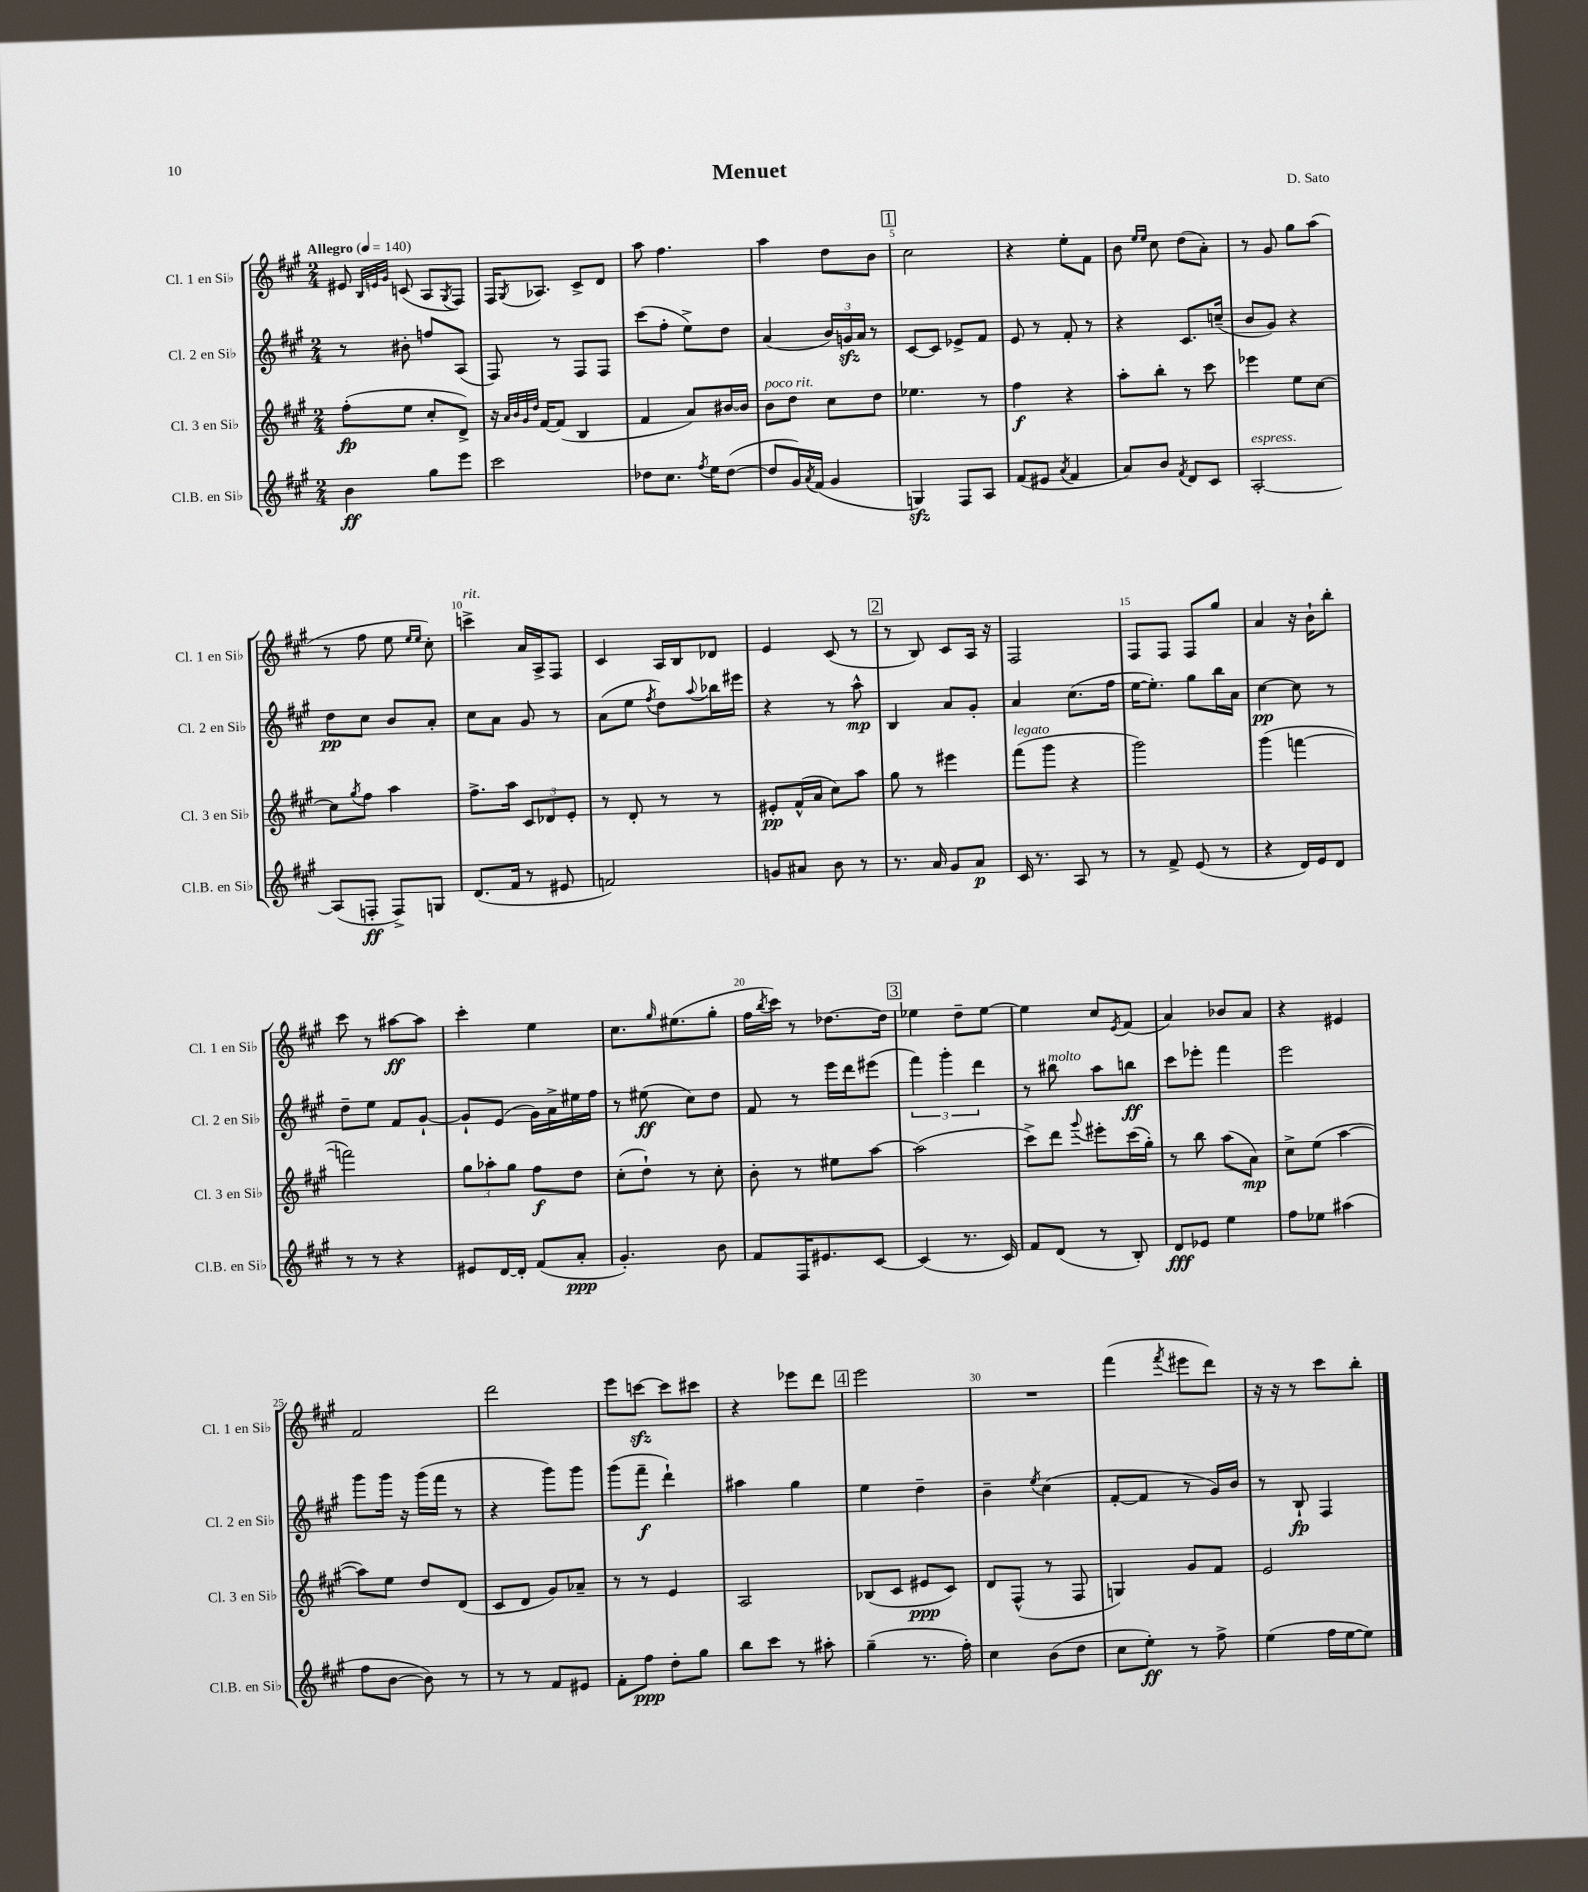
\header { title = "Menuet" composer = "D. Sato" }
<<
\new StaffGroup <<
\new Staff = "s0" \with { instrumentName = "Cl. 1 en Sib" shortInstrumentName = "Cl. 1 en Sib" } {
    \clef treble \key a \major \numericTimeSignature \time 2/4 \tempo "Allegro" 4 = 140
    eis'8 \grace { b32 e'32 gis'32 } c'8( a8 \acciaccatura { gis8 } fis8) |
    fis16 \acciaccatura { gis8 } aes8. cis'8-> d'8 |
    a''8 fis''4. |
    a''4 d''8 b'8 |
    \mark \markup { \box "1" } cis''2 |
    r4 e''8-. fis'8 |
    b'8 \grace { e''16 e''16 } cis''8 d''8( a'8-.) |
    r8 gis'8 gis''8 a''8( |
    r8 fis''8 e''8 \grace { e''16 e''16 } cis''8-.) |
    c'''4->^\markup { \italic "rit." } a'16 a16-> fis8 |
    cis'4 a16 b16 des'8 |
    e'4 cis'8( r8 |
    \mark \markup { \box "2" } r8 b8) cis'8 a16 r16 |
    fis2 |
    fis8 fis8 fis8 gis''8 |
    a'4 r16 b'16-! b''8-. |
    cis'''8 r8 ais''8~\ff ais''8 |
    cis'''4-. e''4 |
    cis''8. \grace { gis''16 } eis''8.( gis''8-. |
    fis''16 \acciaccatura { b''8 } cis'''16) r8 des''8.~ des''16 |
    \mark \markup { \box "3" } ees''4 d''8-- ees''8~ |
    ees''4 cis''8 \acciaccatura { e'8 } fis'8( |
    a'4) bes'8 a'8 |
    r4 eis'4 |
    fis'2 |
    d'''2 |
    e'''8 c'''8~\sfz c'''8 cis'''8 |
    r4 ees'''8 d'''8 |
    \mark \markup { \box "4" } e'''2 |
    R2 |
    fis'''4( \acciaccatura { fis'''8 } eis'''8 d'''8) |
    r16 r16 r8 cis'''8 b''8-. \bar "|." |
}
\new Staff = "s1" \with { instrumentName = "Cl. 2 en Sib" shortInstrumentName = "Cl. 2 en Sib" } {
    \clef treble \key a \major \numericTimeSignature \time 2/4
    r8 bis'8-. f''8 a8( |
    fis8) r8 fis8 fis8 |
    cis'''8( fis''8-. e''8->) d''8 |
    a'4( \tuplet 3/2 { b'16) g'16\sfz a'16 } r8 |
    \mark \markup { \box "1" } cis'8~ cis'8 ees'8-> fis'8 |
    e'8 r8 fis'8-. r8 |
    r4 cis'8. c''16--( |
    b'8 gis'8) r4 |
    d''8\pp cis''8 b'8 a'8-. |
    cis''8 a'8 gis'8 r8 |
    a'8( e''8 \acciaccatura { fis''8 } d''8) \appoggiatura { a''8 } bes''16 eis'''16 |
    r4 r8 a''8-^\mp |
    \mark \markup { \box "2" } b4 a'8 gis'8-. |
    a'4 cis''8.( fis''16 |
    e''16~ e''8.-.) gis''8 b''16 a'16 |
    cis''4~\pp cis''8 r8 |
    d''8-- e''8 fis'8 gis'8~-! |
    gis'8-! e'8( gis'16) a'16-> eis''16 fis''16 |
    r8 eis''8\ff( cis''8) d''8 |
    fis'8 r8 e'''16 d'''16 eis'''8( |
    \mark \markup { \box "3" } \tuplet 3/2 { fis'''4) gis'''4-. d'''4 } |
    r8 bis''8^\markup { \italic "molto" } a''8 b''8\ff |
    cis'''8 ees'''8-. fis'''4 |
    e'''2 |
    gis'''8 gis'''16 r16 gis'''16( fis'''16 r8 |
    r4 gis'''8) gis'''8 |
    gis'''8( fis'''8--\f d'''4-!) |
    ais''4 gis''4 |
    \mark \markup { \box "4" } e''4 d''4-- |
    b'4-- \acciaccatura { e''8 } cis''4( |
    fis'8~-. fis'8 r8 gis'16) b'16 |
    r8 b8-!\fp fis4 \bar "|." |
}
\new Staff = "s2" \with { instrumentName = "Cl. 3 en Sib" shortInstrumentName = "Cl. 3 en Sib" } {
    \clef treble \key a \major \numericTimeSignature \time 2/4
    fis''8-.\fp( e''8 cis''8-. d'8->) |
    r16 \grace { a'32 b'32 gis'32 d''32 } fis'16~ fis'8( b4 |
    fis'4 a'8) bis'16~ bis'16 |
    b'8^\markup { \italic "poco rit." } d''8 cis''8 d''8 |
    \mark \markup { \box "1" } ees''4. r8 |
    fis''4\f r4 |
    a''8-. b''8-. r8 cis'''8 |
    ees'''4 e''8 cis''8~ |
    cis''8 \acciaccatura { gis''8 } fis''8 a''4 |
    fis''8.-> a''16 \tuplet 3/2 { cis'8 des'8 e'8-. } |
    r8 d'8-. r8 r8 |
    eis'8-.\pp fis'16-^( a'16 cis''8) a''8 |
    \mark \markup { \box "2" } gis''8 r8 eis'''4 |
    fis'''8^\markup { \italic "legato" }( gis'''8 r4 |
    gis'''2) |
    gis'''4( f'''4~ |
    f'''2) |
    \tuplet 3/2 { gis''8 aes''8-. gis''8 } fis''8\f d''8 |
    cis''8-.( d''8-!) r8 cis''8-. |
    b'8-. r8 eis''8 a''8~ |
    \mark \markup { \box "3" } a''2( |
    cis'''8->) d'''8 \appoggiatura { gis'''8 } eis'''8-. cis'''16( gis''16-.) |
    r8 b''8 a''8( a'8\mp) |
    cis''8-> e''8( a''4~ |
    a''8) e''8 d''8 d'8( |
    cis'8 d'8 gis'8) aes'8-- |
    r8 r8 e'4 |
    a2 |
    \mark \markup { \box "4" } bes8( cis'8 eis'8\ppp cis'8) |
    d'8 fis8-^( r8 fis8 |
    g4) gis'8 fis'8 |
    e'2 \bar "|." |
}
\new Staff = "s3" \with { instrumentName = "Cl.B. en Sib" shortInstrumentName = "Cl.B. en Sib" } {
    \clef treble \key a \major \numericTimeSignature \time 2/4
    b'4\ff gis''8 e'''8 |
    cis'''2 |
    des''8 cis''8. \acciaccatura { fis''8 } e''16 des''8~( |
    des''8 gis'16) \acciaccatura { a'8 } fis'16( gis'4 |
    \mark \markup { \box "1" } g4\sfz) fis8 a8 |
    fis'8( eis'8 \acciaccatura { a'8 } fis'4 |
    a'8) b'8 \acciaccatura { fis'8 } d'8 cis'8 |
    a2~-.^\markup { \italic "espress." } |
    a8( f8-.\ff f8->) g8 |
    d'8.( fis'16 r8 eis'8 |
    f'2) |
    g'8 ais'8 b'8 r8 |
    \mark \markup { \box "2" } r8. a'16 gis'8 a'8\p |
    cis'16 r8. a8 r8 |
    r8 fis'8-> e'8( r8 |
    r4 d'16) e'16 d'8 |
    r8 r8 r4 |
    eis'8 d'16~ d'16-. fis'8( a'8-.\ppp |
    gis'4.-.) b'8 |
    fis'8 fis16 eis'8. cis'8~ |
    \mark \markup { \box "3" } cis'4( r8. cis'16) |
    fis'8 d'8( r8 b8-.) |
    d'8\fff ees'8 e''4 |
    fis''8 ees''8 ais''4( |
    fis''8 b'8~ b'8) r8 |
    r8 r8 fis'8 eis'8 |
    fis'8-. fis''8\ppp d''8-. gis''8 |
    b''8 cis'''8 r8 ais''8-. |
    \mark \markup { \box "4" } gis''4--( r8. fis''16-.) |
    cis''4 b'8( d''8 |
    cis''8 e''8-.\ff) r8 fis''8-> |
    e''4( fis''16 e''16~ e''8) \bar "|." |
}
>>
>>
\layout { \context { \Score \override BarNumber.break-visibility = ##(#f #t #t) barNumberVisibility = #(every-nth-bar-number-visible 5) } }
